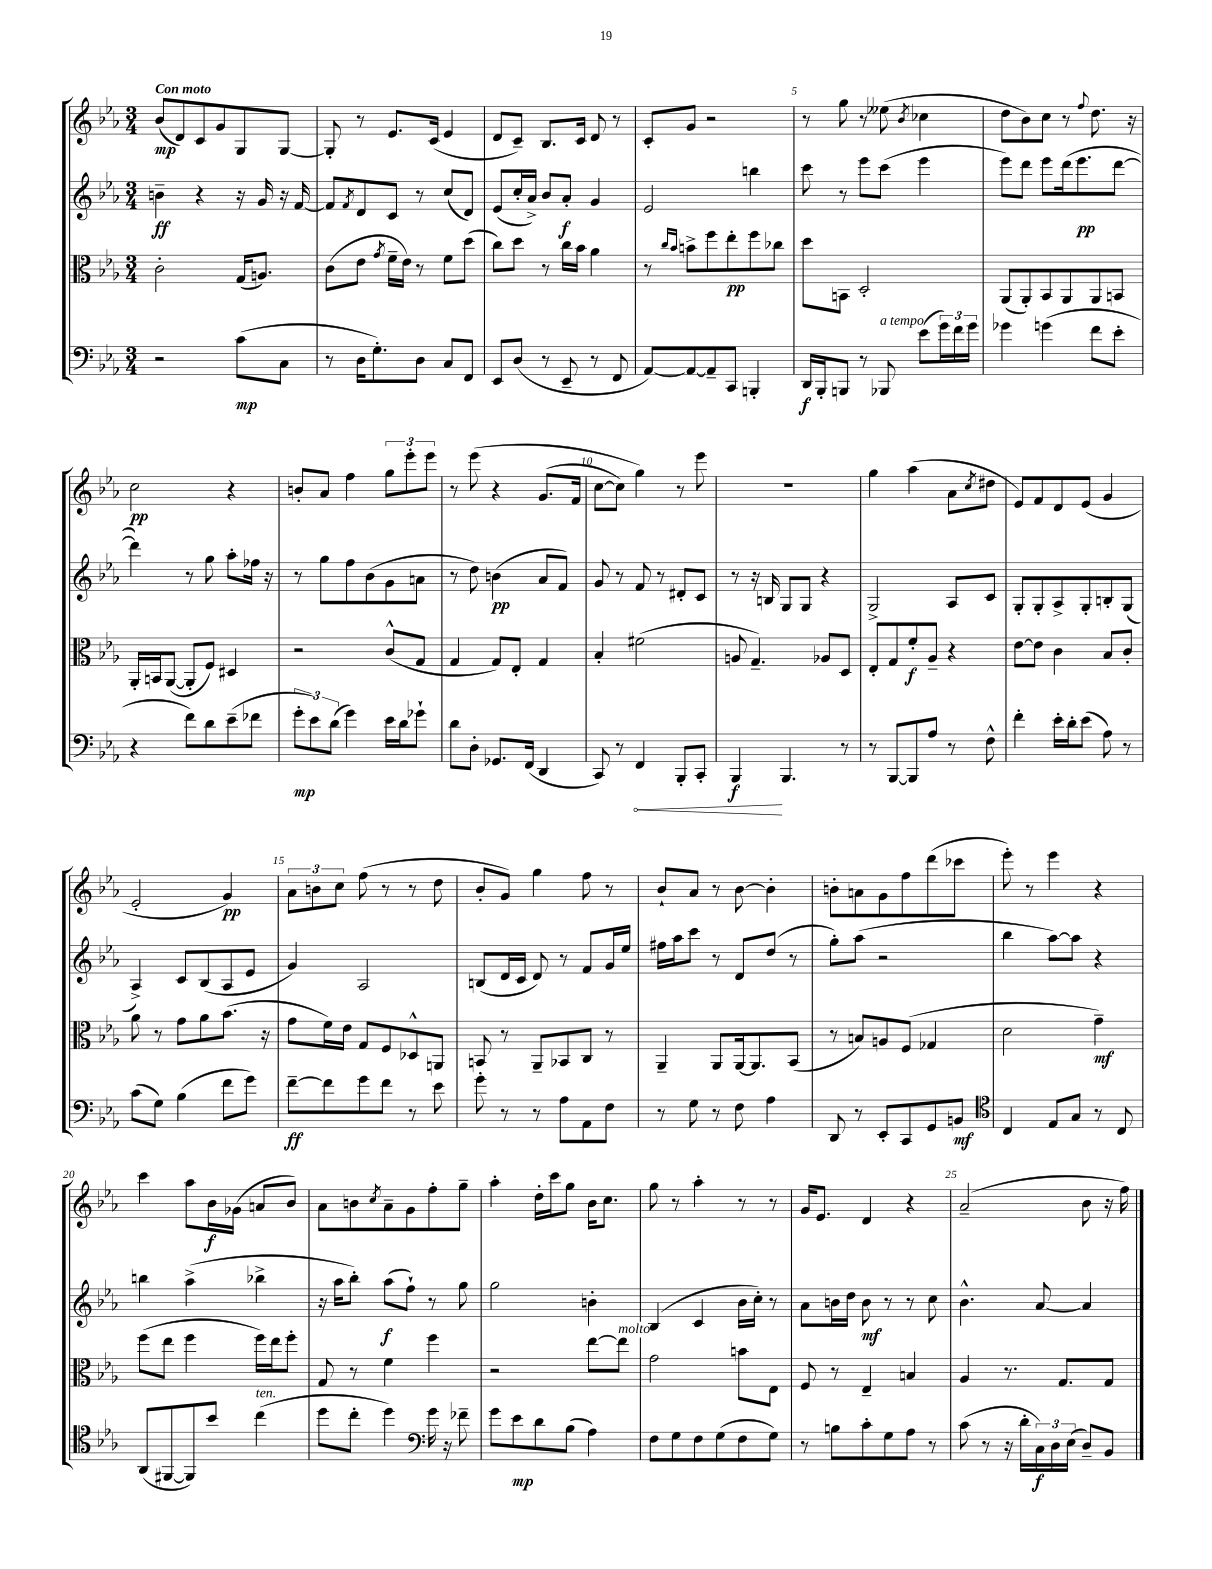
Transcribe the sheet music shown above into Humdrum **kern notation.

**kern	**kern	**kern	**kern
*staff4	*staff3	*staff2	*staff1
*clefF4	*clefC3	*clefG2	*clefG2
*k[b-e-a-]	*k[b-e-a-]	*k[b-e-a-]	*k[b-e-a-]
*M3/4	*M3/4	*M3/4	*M3/4
2r	2c'	4b~	(8b-
.	.	.	8d)
.	.	4r	8c
.	.	.	8g
(8c	(16G	16r	8G
.	8.A)	16g	.
8C	.	16r	[8G
.	.	[16f	.
=	=	=	=
8r	(8c	8f]	8G']
.	.	8qf	.
16D	8e-	8d	8r
8.G')	.	.	.
.	8qg	.	.
.	16f~	8c	8.e-
.	16e-)	.	.
8D	8r	8r	.
.	.	.	(16c
8C	8f	(8cc	4e-
8FF	(8dd	8d)	.
=	=	=	=
8EE-	8cc)	(8e-	8d
(8D	8dd	16cc'	8c~)
.	.	16a-^)	.
8r	8r	8b-	8.B-
8EE-~	16cc	8a-'	.
.	16b-	.	16c
8r	4a-	4g	8d
8FF	.	.	8r
=	=	=	=
[8AA-)	8r	2e-	8c'
.	16qqcc	.	.
.	16qqb-	.	.
8AA-_	8b^	.	8g
8AA-~]	8ff	.	2r
8CC	8ee-'	.	.
4BBB'	8ff	4bb	.
.	8cc-	.	.
=	=	=	=
16DD	8dd	8ccc	8r
16BBB-'	.	.	.
8BBB	8BB	8r	8gg
8r	2D'	8eee-	8r
8BBB-	.	(8ccc	(8ee--
.	.	.	8qb-
(8e-	.	4eee-	4cc-
24g)	.	.	.
24f	.	.	.
24g	.	.	.
=	=	=	=
4g-	(8AA-	8eee-)	8dd
.	8AA-')	8ddd	8b-)
(4g	8BB-	8eee-	8cc
.	8AA-	(16ddd	8r
.	.	8.eee-	.
.	.	.	8qqff
8f	8AA-	.	8.dd
8e-'	8BB	[8ddd	.
.	.	.	16r
=	=	=	=
4r	16AA-'	4ddd])	2cc
.	16BB	.	.
.	([8AA-	.	.
8f)	8AA-']	8r	.
8d	8F)	8gg	.
(8e-~	4D#	8aa-'	4r
8f-	.	16ff-	.
.	.	16r	.
=	=	=	=
12g'	2r	8r	8b'
12e-)	.	.	.
.	.	8gg	8a-
(12d	.	.	.
4g)	.	8ff	4ff
.	.	(8b-	.
16e-	(8c^^	8g	12gg
16d	.	.	.
.	.	.	12eee-'
8g-`	8G	8a	.
.	.	.	12eee-
=	=	=	=
8d	4G	8r	8r
8D'	.	8dd)	&(8eee-
8.GG-	8G)	(4b	4r
.	8E-'	.	.
(16FF	.	.	.
4DD	4G	8a-	(8.g
.	.	8f)	.
.	.	.	16f
=	=	=	=
8CC)	4B-'	8g	[8cc
8r	.	8r	8cc])
4FF	(2f#	8f	4gg&)
.	.	8r	.
8BBB-'	.	8d#'	8r
8CC'	.	8c	8eee-
=	=	=	=
4BBB-	8A	8r	2.r
.	4.G~)	16r	.
.	.	16B	.
4.BBB-	.	8G	.
.	.	8G	.
.	8A-	4r	.
8r	8D	.	.
=	=	=	=
8r	8E-'	2G^	4gg
[8BBB-	8G	.	.
8BBB-]	8f'	.	(4aa-
8A-	8A-~	.	.
8r	4r	8A-	8a-
.	.	.	8qcc
8F^^	.	8c	8dd#
=	=	=	=
4f'	[8e-	8G'	8e-)
.	8e-]	8G'	8f
16e-'	4c	8A-^	8d
16d'	.	.	.
(8e-	.	8G'	(8e-
8A-)	8B-	8B'	4g
8r	8c'	(8G	.
=	=	=	=
(8c	8a-	4A-^)	2e-'
8G)	8r	.	.
(4B-	8g	8c	.
.	8a-	(8B-	.
8f	(8.b-	8A-	4g)
8g)	.	8e-	.
.	16r	.	.
=	=	=	=
[8f~	8g	4g)	12a-
.	.	.	12b
8f]	16f)	.	.
.	.	.	12cc
.	16e-	.	.
8g	8G	2A-	(8ff
8f	8F	.	8r
8r	8D-^^	.	8r
8e-	8AA	.	8dd
=	=	=	=
8g'	8BB	(8B	8b-'
8r	8r	16d	8g)
.	.	16c	.
8r	8AA-~	8d)	4gg
8A-	8BB-	8r	.
8AA-	8C	8f	8ff
8F	8r	16g	8r
.	.	16ee-	.
=	=	=	=
8r	4AA-~	16ff#	8b-`
.	.	16aa-	.
8G	.	8ccc	8a-
8r	8AA-	8r	8r
8F	[16AA-	8d	[8b-
.	8.AA-]	.	.
4A-	.	(8dd	4b-']
.	(8BB-	8r	.
=	=	=	=
8DD	8r	8gg')	8b'
8r	8B)	(8aa-	8a
8EE-'	8A	2r	8g
8CC	(8F	.	8ff
8GG	4G-	.	(8ddd
8BB	.	.	8ccc-
=	=	=	=
*clefC4	*	*	*
4C	2d	4bb-	8eee-')
.	.	.	8r
8E-	.	[8aa-)	4eee-
8G	.	8aa-]	.
8r	4g~)	4r	4r
8C	.	.	.
=	=	=	=
(8AA-	(8ff	4bb	4ccc
[8FF#	8ee-	.	.
8FF#])	4ff	(4aa-^	8aa-
8b-	.	.	16b-
.	.	.	(16g-
(4cc	16ff)	4bb-^	8a
.	16ee-	.	.
.	8ff'	.	8b-)
=	=	=	=
8dd	8G	16r	8a-
.	.	16aa-	.
8cc'	8r	8bb-')	8b
.	.	.	8qcc
4dd)	4f	(8aa-	8a-~
.	.	8ff`)	8g
*clefF4	*	*	*
16g	4ff	8r	8ff'
16r	.	.	.
8f-~	.	8gg	8gg~
=	=	=	=
8g	2r	2gg	4aa-'
8e-	.	.	.
8d	.	.	16dd'
.	.	.	16ccc
(8B-	.	.	8gg
4A-)	[8ee-	4b'	16b-
.	.	.	8.cc
.	8ee-]	.	.
=	=	=	=
8F	2g	(4B-	8gg
8G	.	.	8r
8F	.	4c	4aa-'
(8G	.	.	.
8F	8b	16b-	8r
.	.	16cc')	.
8G)	8E-	8r	8r
=	=	=	=
8r	8F	8a-	16g
.	.	.	8.e-
8B	8r	16b	.
.	.	16dd	.
8c'	4E-~	8b	4d
8G	.	8r	.
8A-	4B	8r	4r
8r	.	8cc	.
=	=	=	=
(8c	4A-	4.b-^^	(2a-~
8r	.	.	.
16r	8.r	.	.
16d'	.	.	.
24C)	.	[8a-	.
24D	.	.	.
.	8.G	.	.
(24E-	.	.	.
8D~)	.	4a-]	8b-
8BB-	8G	.	16r
.	.	.	16ff)
==	==	==	==
*-	*-	*-	*-
